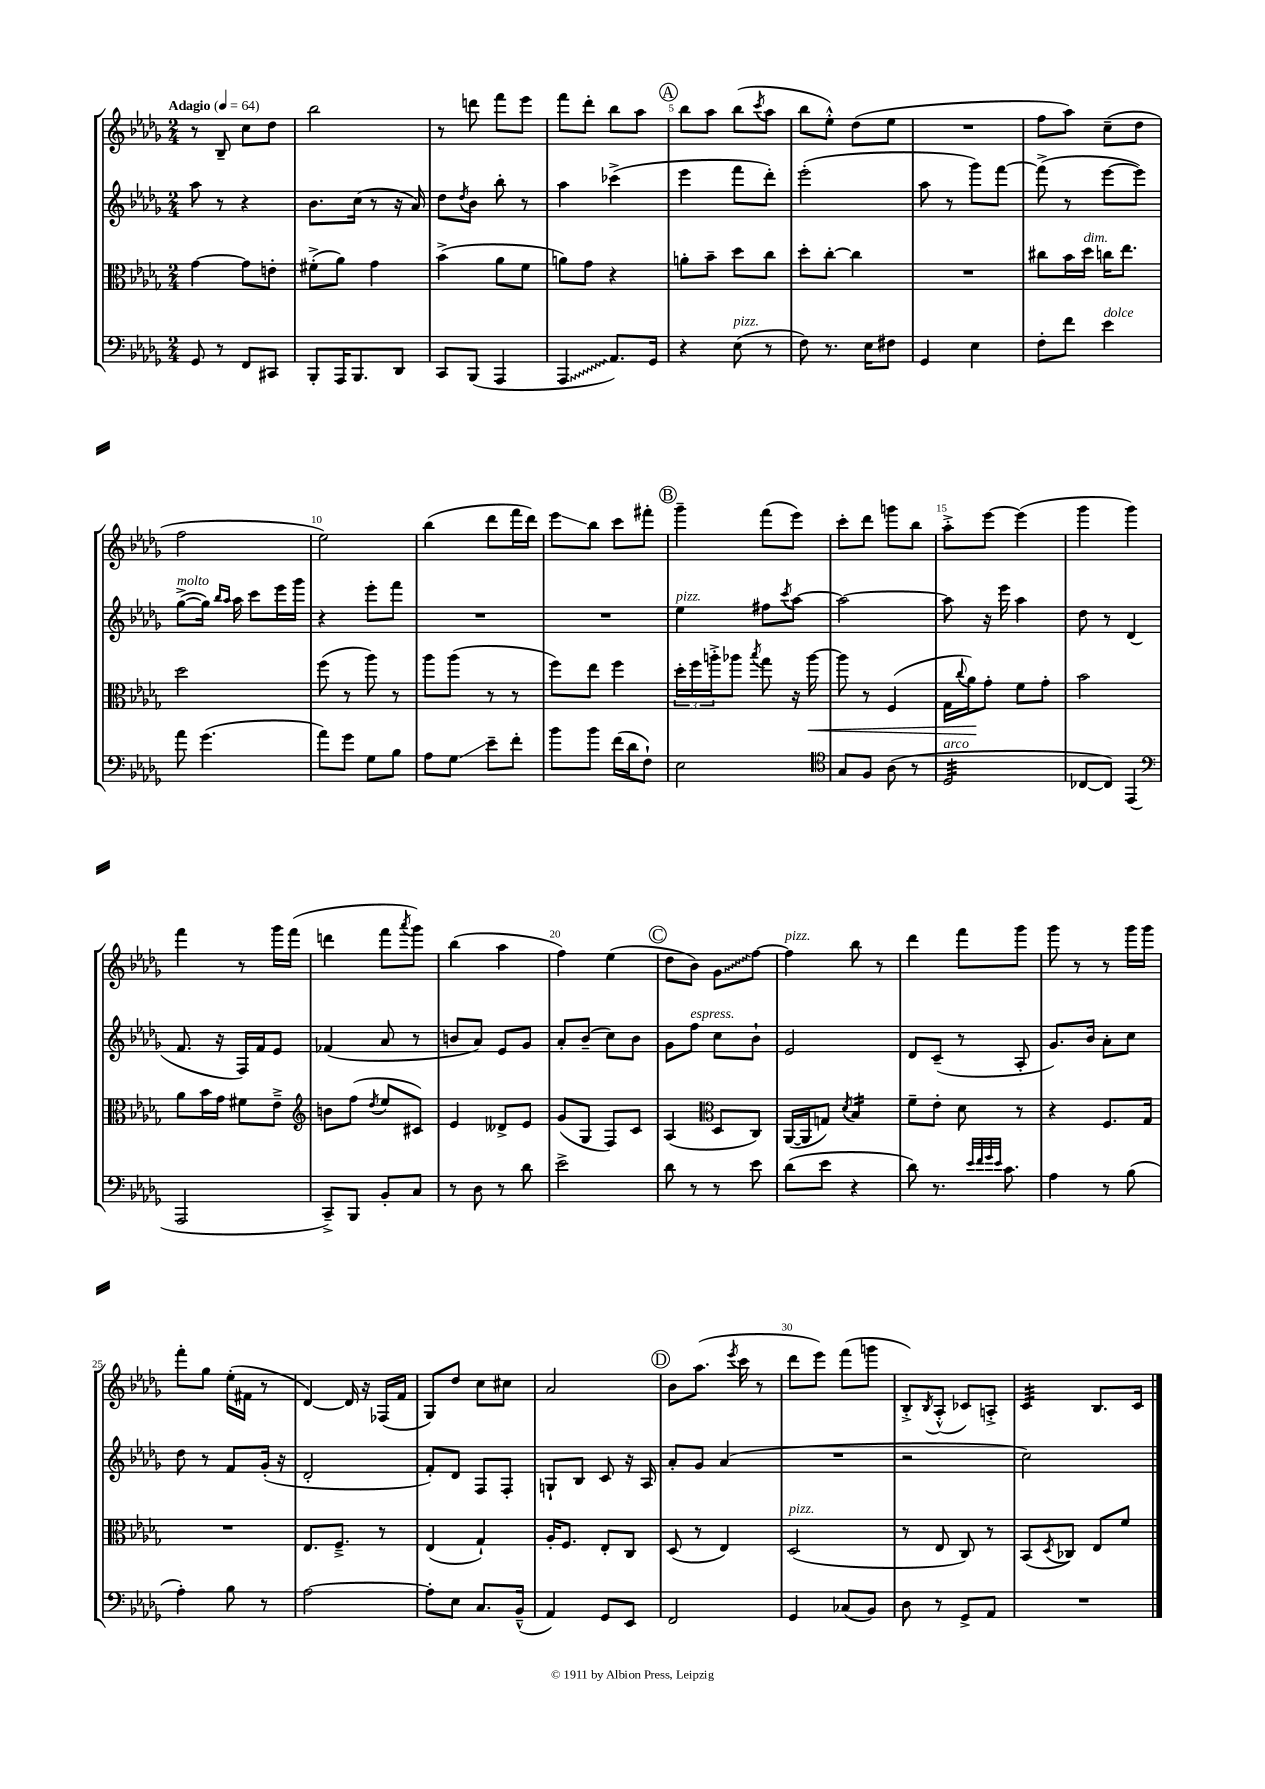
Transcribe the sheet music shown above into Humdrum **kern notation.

**kern	**kern	**kern	**kern
*staff4	*staff3	*staff2	*staff1
*clefF4	*clefC3	*clefG2	*clefG2
*k[b-e-a-d-g-]	*k[b-e-a-d-g-]	*k[b-e-a-d-g-]	*k[b-e-a-d-g-]
*M2/4	*M2/4	*M2/4	*M2/4
*MM64	*MM64	*MM64	*MM64
8GG-	[4g-	8aa-	8r
8r	.	8r	8B-~
8FF	8g-]	4r	8cc
8CC#	8e'	.	8dd-
=	=	=	=
8BBB-'	(8f#'^	8.b-	2bb-
16AAA-	8a-)	.	.
8.BBB-	.	(16cc	.
.	4g-	8r	.
8DD-	.	16r	.
.	.	16a-)	.
=	=	=	=
8CC	(4b-^	8dd-	8r
.	.	8qdd-	.
(8BBB-	.	8b-	8ddd
4AAA-	8a-	8bb-'	8fff
.	8f	8r	8eee-
=	=	=	=
4AAA-	8a)	4aa-	8fff
.	8g-	.	8ddd-'
8.AA-)	4r	(4ccc-^	8bb-
.	.	.	8aa-
16GG-	.	.	.
=	=	=	=
4r	8a'	4eee-	8bb-
.	8b-~	.	8aa-
(8E-	8dd-	8fff	(8bb-
.	.	.	8qccc
8r	8cc	8ddd-')	8aa-
=	=	=	=
8F)	8dd-'	(2eee-'	8bb-
8.r	[8cc'	.	8ee-'^^)
.	4cc]	.	(8dd-
16E-	.	.	.
8F#	.	.	8ee-
=	=	=	=
4GG-	2r	8aa-	2r
.	.	8r	.
4E-	.	8ggg-)	.
.	.	[8fff	.
=	=	=	=
8F'	8cc#	(8fff^]	8ff
8f	16b-	8r	8aa-)
.	16dd-	.	.
4e-	16cc	[8eee-	(8cc~
.	8.ee-	.	.
.	.	8eee-])	8dd-
=	=	=	=
8a-	2dd-	([8gg-^	2ff
(4.g-	.	16gg-])	.
.	.	16qqbb-	.
.	.	16qqaa-	.
.	.	16aa-	.
.	.	8ccc	.
.	.	16eee-	.
.	.	16ggg-	.
=	=	=	=
8a-)	(8ff	4r	2ee-)
8g-	8r	.	.
8G-	8aa-)	8eee-'	.
8B-	8r	8fff	.
=	=	=	=
8A-	8aa-	2r	(4bb-
8G-	(8aa-	.	.
8e-~	8r	.	8ddd-
8f'	8r	.	16fff
.	.	.	16ddd-)
=	=	=	=
8b-	8ff)	2r	8eee-
8b-	8ee-	.	8bb-
(16f	4ff	.	8ccc
16d-	.	.	.
8F`)	.	.	8fff#'
=	=	=	=
2E-	24dd-'	4ee-	4ggg-~
.	24ff	.	.
.	24aa'^	.	.
.	8aa-	.	.
.	8qbb-	.	.
.	8gg-	8ff#	(8fff
.	.	8qccc	.
.	16r	[8aa-	8eee-)
.	[16aa-	.	.
=	=	=	=
*clefC4	*	*	*
8G-	8aa-]	2aa-_	8ccc'
8F	8r	.	8ddd-
(8A-	(4F	.	8ggg
8r	.	.	8bb-
=	=	=	=
2D-	16G-	8aa-]	8aa-'^
.	8qqcc	.	.
.	16a-)	.	.
.	8g-'	16r	[8eee-
.	.	16eee-	.
.	8f	4aa-	(4eee-]
.	8g-'	.	.
=	=	=	=
[8C-	2b-	8dd-	4ggg-
8C-])	.	8r	.
(4EE-	.	(4d-	4ggg-)
=	=	=	=
*clefF4	*	*	*
2AAA-	8a-	8.f	4fff
.	16b-	.	.
.	16g-	16r	.
.	8f#	16F)	8r
.	.	16f	.
.	8e-~^	8e-	16ggg-
.	.	.	(16fff
=	=	=	=
*	*clefG2	*	*
8CC~^)	8b	(4f-	4ddd
8BBB-	(8ff	.	.
.	8qdd-	.	.
8BB-'	8ee-	8a-	8fff
.	.	.	8qaaa-
8C	8c#)	8r	8ggg-)
=	=	=	=
8r	4e-	8b	(4bb-
8D-	.	8a-)	.
8r	8d--^	8e-	4aa-
8d-	8e-	8g-	.
=	=	=	=
2e-^	(8g-	8a-'	4ff)
.	8G-	(8b-~	.
.	8F)	8cc)	(4ee-
.	8c	8b-	.
=	=	=	=
8d-	(4A-	8g-	8dd-
8r	.	8ff	8b-)
*	*clefC3	*	*
8r	8D-	8cc	8g-
8e-	8C)	8b-`	[8ff
=	=	=	=
(8d-	([16AA-	2e-	4ff]
.	16AA-]	.	.
8e-	8G)	.	.
.	8qd-	.	.
4r	4B-	.	8bb-
.	.	.	8r
=	=	=	=
8d-)	8f~	8d-	4ddd-
8.r	8e-'	(8c~	.
.	8d-	8r	8fff
32qqe-	.	.	.
32qqf	.	.	.
32qqg-	.	.	.
32qqe-	.	.	.
8.c	.	.	.
.	8r	8A-'	8ggg-
=	=	=	=
4A-	4r	8.g-)	8ggg-
.	.	.	8r
.	.	16b-	.
8r	8.F	8a-'	8r
(8B-	.	8cc	16ggg-
.	16G-	.	16ggg-
=	=	=	=
4A-')	2r	8dd-	8fff'
.	.	8r	8gg-
8B-	.	8f	(16ee-'
.	.	.	16f#
8r	.	(16g-'	8r
.	.	16r	.
=	=	=	=
[2A-	8.E-	2d-'	[4d-)
.	8.F~^	.	.
.	.	.	16d-]
.	.	.	16r
.	8r	.	(16F-
.	.	.	16f
=	=	=	=
8A-']	(4E-	8f')	8G-)
8E-	.	8d-	8dd-
8.C	4G-`)	8F	8cc
.	.	8F'	8cc#
(16BB-~^^	.	.	.
=	=	=	=
4AA-)	16A-'	8G`	2a-
.	8.F	.	.
.	.	8B-	.
8GG-	8E-'	8c	.
8EE-	8C	16r	.
.	.	16A-	.
=	=	=	=
2FF	(8D-	8a-'	8b-
.	8r	8g-	(8.aa-
.	4E-)	(4a-	.
.	.	.	8qeee-
.	.	.	16ccc
.	.	.	8r
=	=	=	=
4GG-	(2D-	2r	8ddd-
.	.	.	8eee-)
(8C-	.	.	(8fff
8BB-)	.	.	8ggg
=	=	=	=
8D-	8r	2r	8B-'^)
.	.	.	8qB-
8r	8E-	.	(8A-'^^
8GG-^	8C)	.	8c-)
8AA-	8r	.	8A'^
=	=	=	=
2r	(8BB-	2cc)	4c
.	8qD-	.	.
.	8C-)	.	.
.	8E-	.	8.B-
.	8f	.	.
.	.	.	16c
==	==	==	==
*-	*-	*-	*-
